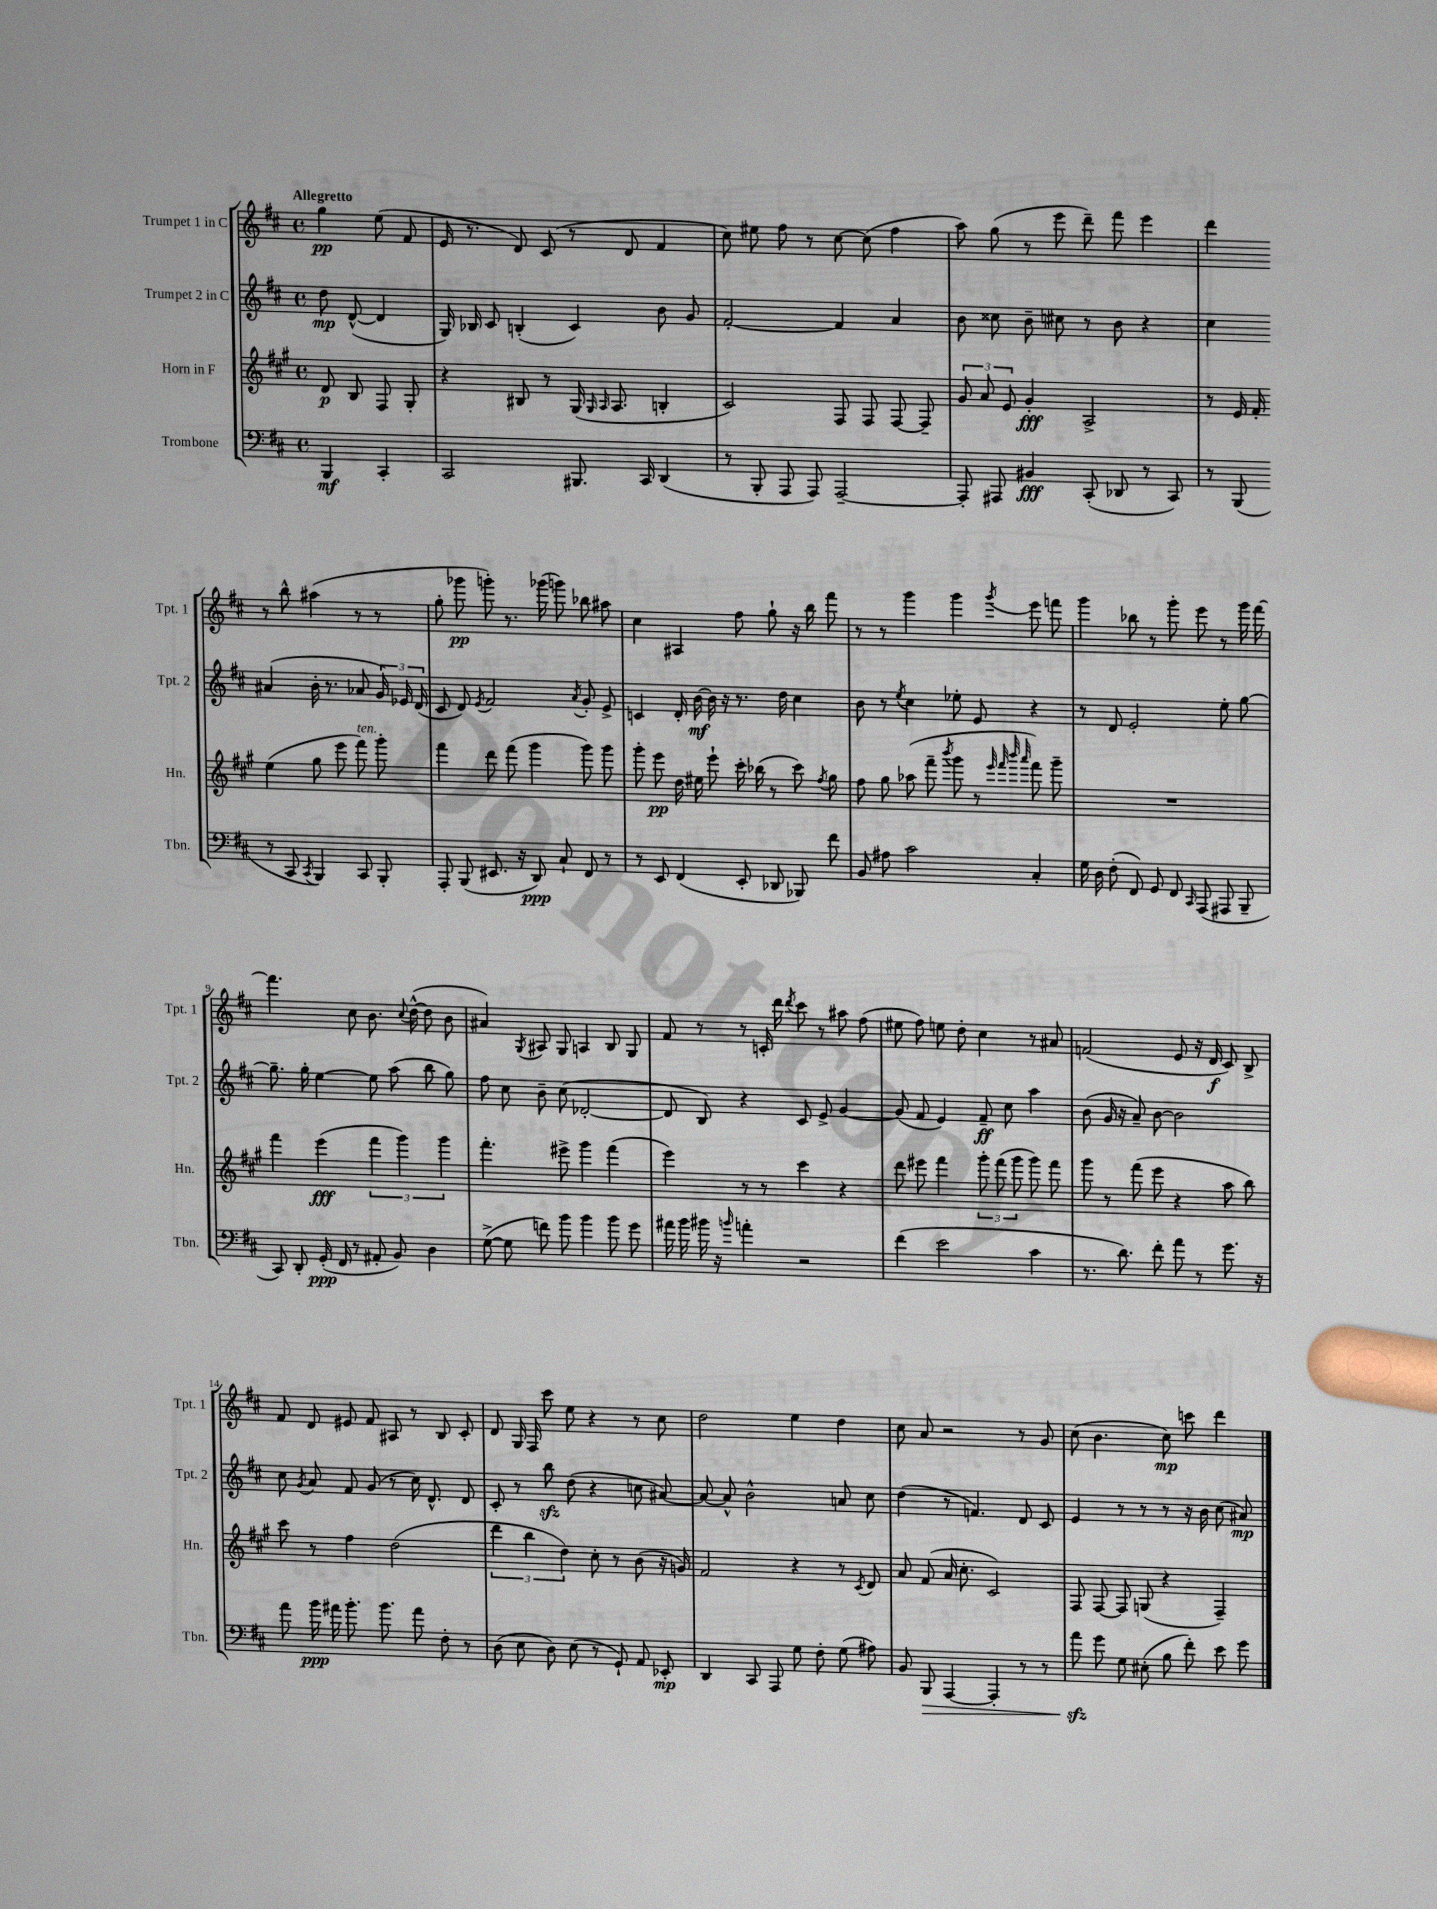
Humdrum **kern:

**kern	**kern	**kern	**kern
*staff4	*staff3	*staff2	*staff1
*clefF4	*clefG2	*clefG2	*clefG2
*k[f#c#]	*k[f#c#g#]	*k[f#c#]	*k[f#c#]
*M4/4	*M4/4	*M4/4	*M4/4
*met(c)	*met(c)	*met(c)	*met(c)
4BBB	8d	8dd	4gg
.	8B	([8d^^	.
4CC#'	8F#	4d]	(8ee
.	8G#'	.	8f#
=	=	=	=
2CC#	4r	16G)	16e
.	.	16B-	8.r
.	.	8c#	.
.	8B#	(4B'	8d)
.	8r	.	(8c#
8.BBB#	(16G#	4c#)	8r
.	16qqG#	.	.
.	16qqA	.	.
.	8.A	.	.
.	.	.	8d
16CC#	.	.	.
(4DD	4B'	8b	4f#
.	.	8g	.
=	=	=	=
8r	2c#)	[2f#'	8cc#)
8BBB'	.	.	8ee#
8AAA	.	.	8ff#
8AAA)	.	.	8r
[2AAA~	8F#	4f#]	[8cc#
.	8F#	.	(8cc#]
.	[8F#	4a	4ff#
.	8F#~]	.	.
=	=	=	=
8AAA']	12g#	8b	8aa)
.	12a	.	.
8AAA#	.	8cc##	(8gg
.	12e	.	.
4BB#	4g#'	8b~	8r
.	.	8cc#	8eee
(8CC#'	2A^	8r	8ddd~)
8DD-	.	8b	8fff#
8r	.	4r	4eee
8CC#)	.	.	.
=	=	=	=
8r	8r	4cc#	4ddd
(8BBB	16e	.	.
.	16f#'	.	.
8r	(4ee	(4a#	8r
8CC#	.	.	8bb^^
8qCC#	.	.	.
4BBB)	8gg#	16b'	(4aa#
.	.	8.r	.
.	8eee	.	.
8CC#	8fff#)	8a-	8r
8BBB'	8ggg#'	24g)	8r
.	.	24e-	.
.	.	(24d	.
=	=	=	=
8AAA'	4fff#	8c#	8gg'
(8BBB	.	8d)	8ggg-
.	.	8qe	.
8.EE#	8ddd	2f#	8ggg')
.	(8fff#	.	8.r
16r	.	.	.
8DD)	4ggg#	.	.
.	.	.	(16ggg-
8C#`	.	.	8ggg)
.	.	8qa	.
8FF#	8ggg#)	8g'	8bb-
8r	8ggg#	8e^	8aa#
=	=	=	=
8r	8ggg#'	4c	4cc#
8EE	8eee	.	.
(4FF#	16dd	16d'	4A#
.	16ee#	[16b	.
.	8eee`	16b]	.
.	.	16r	.
8EE'	16ccc#'	8.r	8ff#
.	(16bb-	.	.
8DD-	8r	.	8gg`
.	.	16dd	.
8BBB-)	8ccc#)	4cc#	16r
.	.	.	16bb
.	8qff#	.	.
8f#	8gg#	.	8fff#
=	=	=	=
8BB	8ff#	8b	8r
8A#	8gg#	8r	8r
.	.	8qee	.
2c#	(8aa-	4cc#	4ggg
.	8fff#~	.	.
.	8qbbb	.	.
.	8ggg#	8ee-'	4ggg
.	8r	8e	.
.	32qqeee	.	.
.	32qqfff#	.	.
.	32qqbbb	.	.
.	32qqaaa	.	8qggg
4C#'	8fff#)	4r	8eee
.	8ggg#~	.	8fff
=	=	=	=
16G	1r	8r	4ggg
16D	.	.	.
(8F#'	.	8d	.
8FF#)	.	2e'	8bb-
8GG	.	.	8r
8FF#	.	.	8ggg'
16qqCC#	.	.	.
(8AAA	.	.	8eee
8AAA#	.	8ee'	8r
8BBB~	.	[8gg	16ggg
.	.	.	[16fff#
=	=	=	=
8CC#)	4fff#	8.gg~]	4.fff#]
8DD'	.	.	.
.	.	16gg'	.
(16GG'	(4eee	[4ee	.
16FF#	.	.	.
8r	.	.	8cc#
8AA#'	6fff#	8ee]	8.b
8BB)	.	(8aa	.
.	6ggg#)	.	.
.	.	.	8qqcc#
.	.	.	([16dd^^
4D	.	8bb	8dd]
.	6ggg#	.	.
.	.	8gg)	8b
=	=	=	=
([8G^	4.fff#'	8ff#	4a#)
8G]	.	8cc#	.
.	.	.	8qG
8f)	.	8b~	8A#
8b	8eee#^	(8cc#	8G
4b	4ggg#	[2d-'	4A
8b	(4fff#	.	8B
8g	.	.	8G
=	=	=	=
16a#	4eee)	8d-]	8f#
16b	.	.	.
16b#	.	8B)	8r
16r	.	.	.
16qqb	.	.	.
4a'	8r	4r	8r
.	8r	.	16c'
.	.	.	16ddd
.	.	.	8qddd
2r	4ccc#	8c#	8ccc#
.	.	8e^	8r
.	4r	[4g	8aa#
.	.	.	(8ff#
=	=	=	=
(4f#	8ddd	(8g]	8ee#
.	8eee#	8f#	8ff#)
2e	4fff#	4e)	8ee
.	.	.	8dd'
.	12ggg#'	8f#~	4cc#
.	(12fff#	.	.
.	.	8cc#	.
.	12ggg#	.	.
4c#	8ggg#)	4aa	8r
.	8fff#	.	8a#
=	=	=	=
8.r	8ggg#	(8b	(2f
.	8r	16g	.
8.d)	.	16r	.
.	(8fff#	8a~)	.
8f#'	8eee	[8b	.
8a	4r	2b]	8e
8r	.	.	16r
.	.	.	16d
8.g	8aa	.	8c#)
.	8bb)	.	8B^
16r	.	.	.
=	=	=	=
8a	8ccc#	8cc#	8f#
.	.	8qg	.
16b	8r	8a	8d
16a#	.	.	.
8.b'	4ff#	8f#	8e#
.	.	(8g	8f#
8.b	.	.	.
.	(2dd	8r	8A#
8a#	.	16cc#)	8r
.	.	8.d^^	.
8F#'	.	.	8B
8r	.	8d	8c#'
=	=	=	=
(8D	6ddd	8c#'	8d
8E	.	8r	16G
.	6bb	.	.
.	.	.	16F#
8D)	.	8bb	8ccc#
.	6dd)	.	.
(8E	.	(8dd	8ee
8r	8cc#'	4r	4r
8GG`)	8r	.	.
8AA	(8b	8cc	8r
8EE-'	16r	[8a#)	8cc#
.	16g)	.	.
=	=	=	=
4DD	2f#	8a#_	2dd
.	.	8a#^^]	.
8CC#	.	2b^^	.
8AAA	.	.	.
8G	4r	.	4ee
8F#'	.	.	.
(8G	8r	8a	4dd
.	8qc#	.	.
8A#)	8d	8cc#	.
=	=	=	=
8BB	8a	(4dd	8cc#
8BBB	(8f#	.	8a
[4AAA	16a	8r	2r
.	8.cc#'	.	.
.	.	4.f)	.
4AAA']	2c#)	.	.
8r	.	8d	8r
8r	.	8c#	8g
=	=	=	=
8a	8F#	4e	(8cc#
8g	[8F#	.	4.b
8G	8F#]	8r	.
(8E#'	(8G	8r	.
8B	4r	8r	8cc#)
8f#')	.	16r	8ccc
.	.	16b	.
8e	4F#~)	(8cc#	4ddd
8g	.	8a#)	.
==	==	==	==
*-	*-	*-	*-
